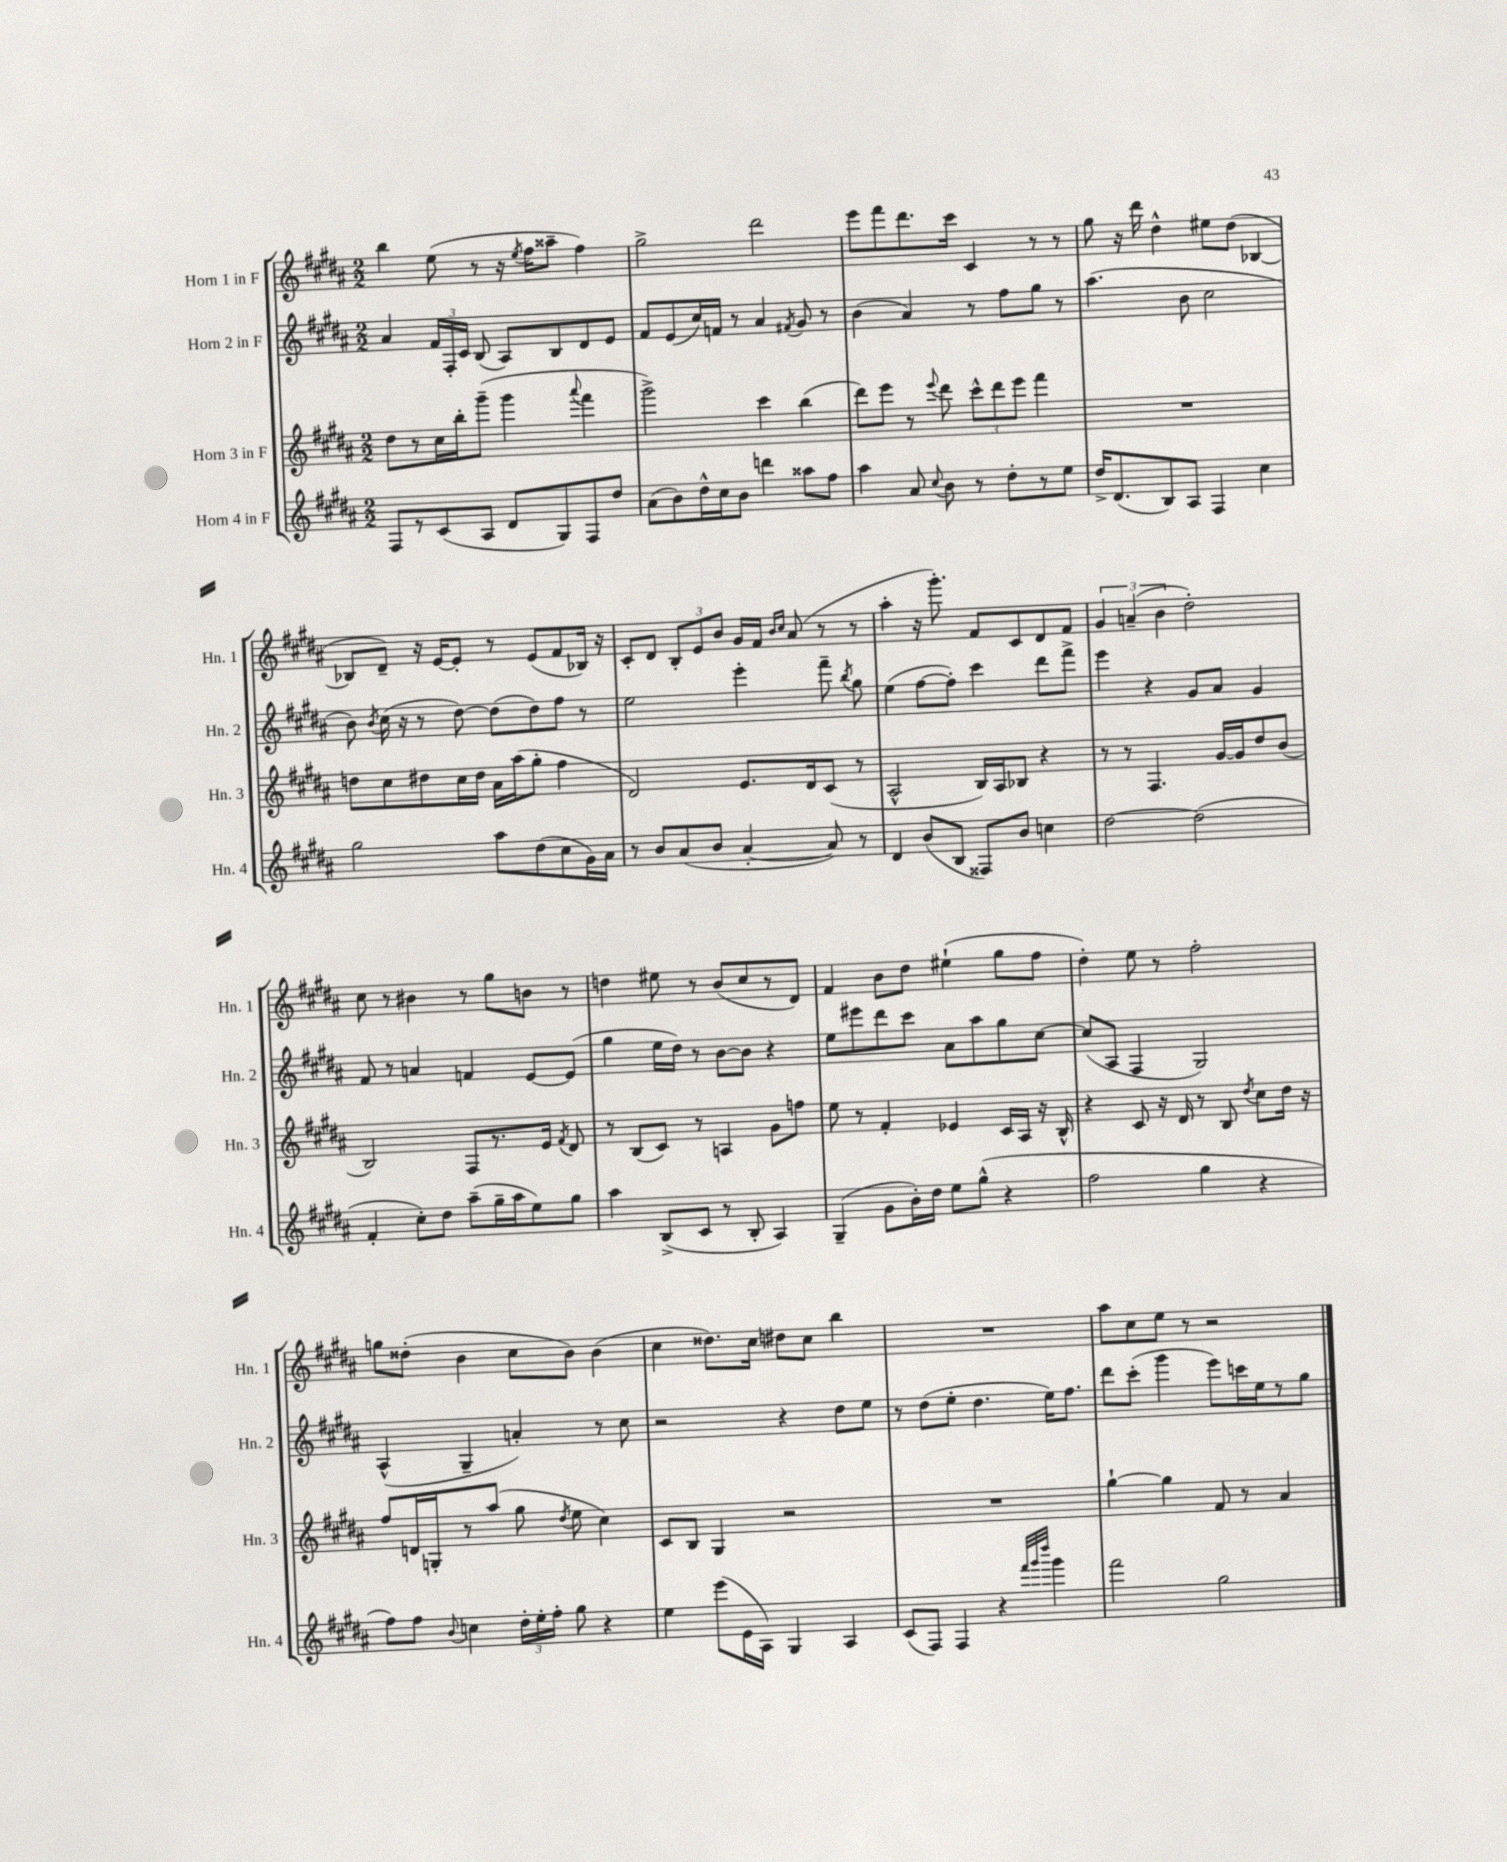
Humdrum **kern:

**kern	**kern	**kern	**kern
*staff4	*staff3	*staff2	*staff1
*clefG2	*clefG2	*clefG2	*clefG2
*k[f#c#g#d#a#]	*k[f#c#g#d#a#]	*k[f#c#g#d#a#]	*k[f#c#g#d#a#]
*M2/2	*M2/2	*M2/2	*M2/2
8F#	8dd#	4a#	4bb
8r	8r	.	.
(8c#	16cc#	24f#	(8ee
.	.	24F#'	.
.	16bb'	.	.
.	.	24c#	.
8A#	(8ggg#~	(8B	8r
8d#	4ggg#	8A#)	16r
.	.	.	8qee
.	.	.	16ff#
8G#)	.	8B	8aa##~
.	8qqaaa#	.	.
8F#	4fff#	8d#	4ff#)
8dd#	.	8e	.
=	=	=	=
(8a#	2ggg#^)	8f#	2gg#^
8b)	.	(8e	.
16dd#^^	.	16cc#)	.
16cc#	.	16f	.
8b	.	8r	.
4ddd	4ccc#	4a#	2ddd#
.	.	8qf#	.
8aa##	(4bb	8g#	.
8ff#	.	8r	.
=	=	=	=
4aa#	8ddd#)	(4b	8eee
.	8eee	.	8fff#
8a#	8r	4a#)	8.ddd#
8qqcc#	8qqeee	.	.
8b	8ddd#	.	.
.	.	.	16ccc#
8r	12ccc#^^	8r	4c#
.	12ddd#	.	.
8dd#'	.	8ff#	.
.	12eee	.	.
8r	4fff#	8gg#	8r
8ee	.	8r	8r
=	=	=	=
16dd#^	1r	(4.aa#	8gg#
(8.d#	.	.	.
.	.	.	16r
.	.	.	16ddd#
8B)	.	.	4dd#^^
8A#	.	8b	.
4F#	.	2cc#	8ee#
.	.	.	(8dd#
4cc#	.	.	[4B-
=	=	=	=
2gg#	8dd	8b)	8B-]
.	.	8qb	.
.	8cc#	(16cc#	8d#~)
.	.	16r	.
.	8dd#	8r	16r
.	.	.	[16e
.	16cc#	[8dd#)	8e']
.	16dd#	.	.
8aa#	16a#	(8dd#]	8r
.	(16aa#	.	.
(8dd#	8gg#'	8dd#)	(8e
8cc#	4ff#	8ff#	8f#
16g#)	.	8r	16B-)
16a#	.	.	16r
=	=	=	=
8r	2d#)	2ee	8c#'
8b	.	.	8d#
(8a#	.	.	12B'
.	.	.	12e
8b	.	.	.
.	.	.	12b
[4a#'	8.e	4eee'	16g#
.	.	.	16f#
.	.	.	16qqb
.	.	.	16qqcc#
.	.	.	(8a#
.	16d#	.	.
8a#])	(8c#	8fff#~	8r
.	.	8qbb	.
8r	8r	8gg#	8r
=	=	=	=
4d#	2A#^^	(4ee	4aa#'
(8b	.	[8ff#	16r
.	.	.	8.ggg#')
8B	.	8ff#'])	.
8F##)	16B)	4ccc#	8f#
.	16A#	.	.
8b	8B-	.	8c#
4cc	4r	8ddd#	8d#
.	.	8fff#^	8f#
=	=	=	=
[2dd#	8r	4eee	6g#
.	8r	.	.
.	.	.	(6a~
.	4.F#	4r	.
.	.	.	6b
(2dd#]	.	8g#	2dd#')
.	[16g#	8a#	.
.	16g#]	.	.
.	8dd#	4g#	.
.	(8b	.	.
=	=	=	=
4f#'	2B)	8f#	8cc#
.	.	8r	8r
8cc#')	.	4a	4b#
8dd#	.	.	.
(8aa#~	8F#	4f	8r
16gg#~	8.r	.	8gg#
16aa#	.	.	.
8ee)	.	[8e	8b
.	16e	.	.
.	8qf#	.	.
8gg#	8d#	(8e]	8r
=	=	=	=
4aa#	8r	4gg#	4dd
.	(8B	.	.
(8B^	8c#)	16ee	8ee#
.	.	16dd#)	.
8c#	8r	8r	8r
8r	4A	[8b	(8b
8B'	.	8b]	8cc#
4A#)	8g#	4r	8r
.	8ff	.	8d#)
=	=	=	=
(4G#~	8ee	8ee	4f#
.	8r	8eee#	.
8g#	4f#'	8ddd#	8b
16b')	.	8ccc#	8dd#
16dd#	.	.	.
8ee	4e-	8a#	(4ee#`
(8gg#^^	.	8aa#	.
4r	16c#	8gg#	8gg#
.	16A#	.	.
.	16r	[8cc#	8ff#
.	16B^^	.	.
=	=	=	=
2ff#	4r	(8cc#]	4dd#')
.	.	8A#	.
.	8c#	4F#	8ee
.	16r	.	8r
.	16d#	.	.
4gg#	8r	2G#)	2ff#'
.	8B	.	.
.	8qdd#	.	.
4r	8cc#	.	.
.	16dd#	.	.
.	16r	.	.
=	=	=	=
8ff#)	8ff#	(4A#^^	8gg
8ff#	16d	.	(8dd##'
.	16G'	.	.
8qqb	.	.	.
4cc	8r	4G#~	4b
.	(8aa#	.	.
24dd#'	8gg#	4a')	8cc#
24ee'	.	.	.
24ff#'	.	.	.
.	8qdd#	.	.
8gg#	8ee	.	8b)
4r	4cc#)	8r	(4b
.	.	8cc#	.
=	=	=	=
4ee	8c#	2r	4cc#
.	8B	.	.
(8eee	4G#	.	8.dd##)
16e	.	.	.
16A#)	.	.	16cc#
4G#	2r	4r	8dd#
.	.	.	8cc#
4A#	.	8dd#	4bb
.	.	8ee	.
=	=	=	=
(8c#	1r	8r	1r
8F#)	.	(8dd#	.
4F#	.	8ee'	.
.	.	4.dd#	.
4r	.	.	.
32qqfff#	.	.	.
32qqggg#	.	.	.
32qqdddd#	.	.	.
4ggg#	.	16ee)	.
.	.	8.ff#	.
=	=	=	=
2fff#	[4gg#`	8ddd#	8aa#
.	.	(8ccc#'	8cc#
.	4gg#]	4ggg#	8ee
.	.	.	8r
2gg#	8f#	8eee)	2r
.	8r	16ccc	.
.	.	16ee	.
.	4a#	8r	.
.	.	8gg#	.
==	==	==	==
*-	*-	*-	*-
